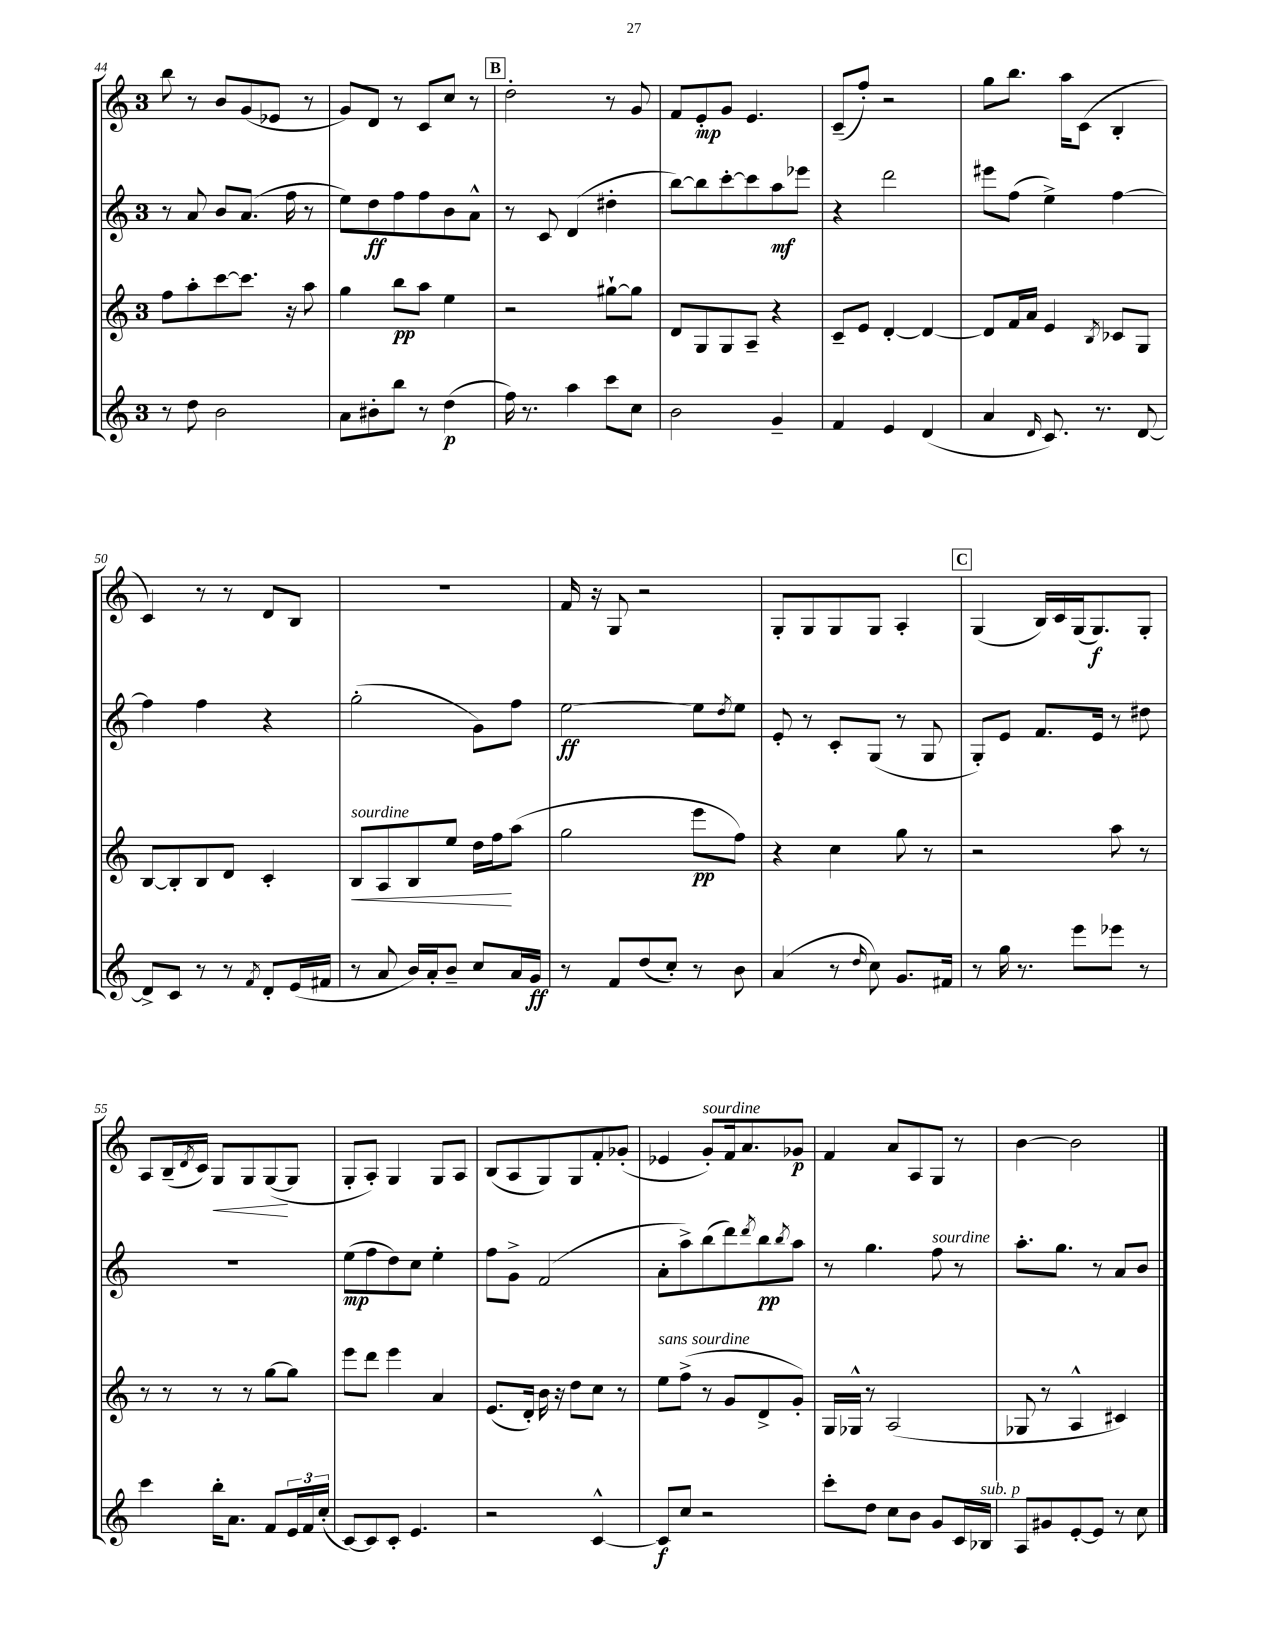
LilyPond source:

<<
\new StaffGroup <<
\new Staff = "s0" {
    \clef treble \key c \major \once \override Staff.TimeSignature.style = #'single-digit \time 3/4
    b''8 r8 b'8 g'8( ees'8 r8 |
    g'8) d'8 r8 c'8 c''8 r8 |
    \mark \markup { \box "B" } d''2-. r8 g'8 |
    f'8 e'8-.\mp g'8 e'4. |
    c'8--( f''8-.) r2 |
    g''8 b''8. a''16 c'8( b4-. |
    c'4) r8 r8 d'8 b8 |
    R2. |
    f'16 r16 g8 r2 |
    g8-. g8 g8 g8 a4-. |
    \mark \markup { \box "C" } g4( b16) c'16 g16( g8.\f) g8-. |
    a8 b16--( \acciaccatura { d'8 } c'16) g8\< g8 g8~\!( g8 |
    g8-. a8-.) g4 g8 a8 |
    b8( a8 g8) g8 f'8-. ges'8-.( |
    ees'4 g'8-.^\markup { \italic "sourdine" }) f'16 a'8. ges'8\p |
    f'4 a'8 a8 g8 r8 |
    b'4~ b'2 \bar "|." |
}
\new Staff = "s1" {
    \clef treble \key c \major \once \override Staff.TimeSignature.style = #'single-digit \time 3/4
    r8 a'8 b'8 a'8.( f''16 r8 |
    e''8) d''8\ff f''8 f''8 b'8 a'8-^ |
    \mark \markup { \box "B" } r8 c'8 d'4( dis''4-. |
    b''8~) b''8 c'''8~-. c'''8 a''8\mf ees'''8 |
    r4 d'''2 |
    eis'''8 f''8( e''4->) f''4~ |
    f''4 f''4 r4 |
    g''2-.( g'8) f''8 |
    e''2~\ff e''8 \acciaccatura { d''8 } e''8 |
    e'8-. r8 c'8-. g8( r8 g8 |
    \mark \markup { \box "C" } g8-.) e'8 f'8. e'16 r8 dis''8 |
    R2. |
    e''8\mp( f''8 d''8) c''8 e''4-. |
    f''8 g'8-> f'2( |
    a'8-. a''8->) b''8( d'''8) \acciaccatura { d'''8 } b''8\pp \acciaccatura { b''8 } a''8 |
    r8 g''4. f''8^\markup { \italic "sourdine" } r8 |
    a''8.-. g''8. r8 a'8 b'8 \bar "|." |
}
\new Staff = "s2" {
    \clef treble \key c \major \once \override Staff.TimeSignature.style = #'single-digit \time 3/4
    f''8 a''8-. c'''8~ c'''8. r16 a''8 |
    g''4 b''8\pp a''8 e''4 |
    \mark \markup { \box "B" } r2 gis''8~-! gis''8 |
    d'8 g8 g8 a8-- r4 |
    c'8-- e'8 d'4~-. d'4~ |
    d'8 f'16 a'16 e'4 \acciaccatura { b8 } ces'8 g8 |
    b8~ b8-. b8 d'8 c'4-. |
    b8\<^\markup { \italic "sourdine" } a8 b8 e''8 d''16 f''16\! a''8( |
    g''2 e'''8\pp f''8) |
    r4 c''4 g''8 r8 |
    \mark \markup { \box "C" } r2 a''8 r8 |
    r8 r8 r8 r8 g''8~ g''8 |
    e'''8 d'''8 e'''4 a'4 |
    e'8.( d'16-.) b'16 r16 d''8 c''8 r8 |
    e''8^\markup { \italic "sans sourdine" } f''8->( r8 g'8 d'8-> g'8-.) |
    g16 ges16-^ r8 a2( |
    ges8 r8 a4-^ cis'4) \bar "|." |
}
\new Staff = "s3" {
    \clef treble \key c \major \once \override Staff.TimeSignature.style = #'single-digit \time 3/4
    r8 d''8 b'2 |
    a'8 bis'8-. b''8 r8 d''4\p( |
    \mark \markup { \box "B" } f''16) r8. a''4 c'''8 c''8 |
    b'2 g'4-- |
    f'4 e'4 d'4( |
    a'4 \grace { d'16 } c'8.) r8. d'8~ |
    d'8-> c'8 r8 r8 \acciaccatura { f'8 } d'8-. e'16( fis'16 |
    r8 a'8 b'16) a'16-. b'8-- c''8 a'16 g'16\ff |
    r8 f'8 d''8( c''8-.) r8 b'8 |
    a'4( r8 \grace { d''16 } c''8) g'8. fis'16 |
    \mark \markup { \box "C" } r8 g''16 r8. e'''8 ees'''8 r8 |
    c'''4 b''16-. a'8. f'8 \tuplet 3/2 { e'16 f'16 c''16-.( } |
    c'8~) c'8 c'8-. e'4. |
    r2 c'4~-^ |
    c'8\f c''8 r2 |
    c'''8-. d''8 c''8 b'8 g'8 c'16 bes16^\markup { \italic "sub. p" } |
    a8 gis'8 e'8~-. e'8 r8 c''8 \bar "|." |
}
>>
>>
\layout { \context { \Score currentBarNumber = #44 } }
